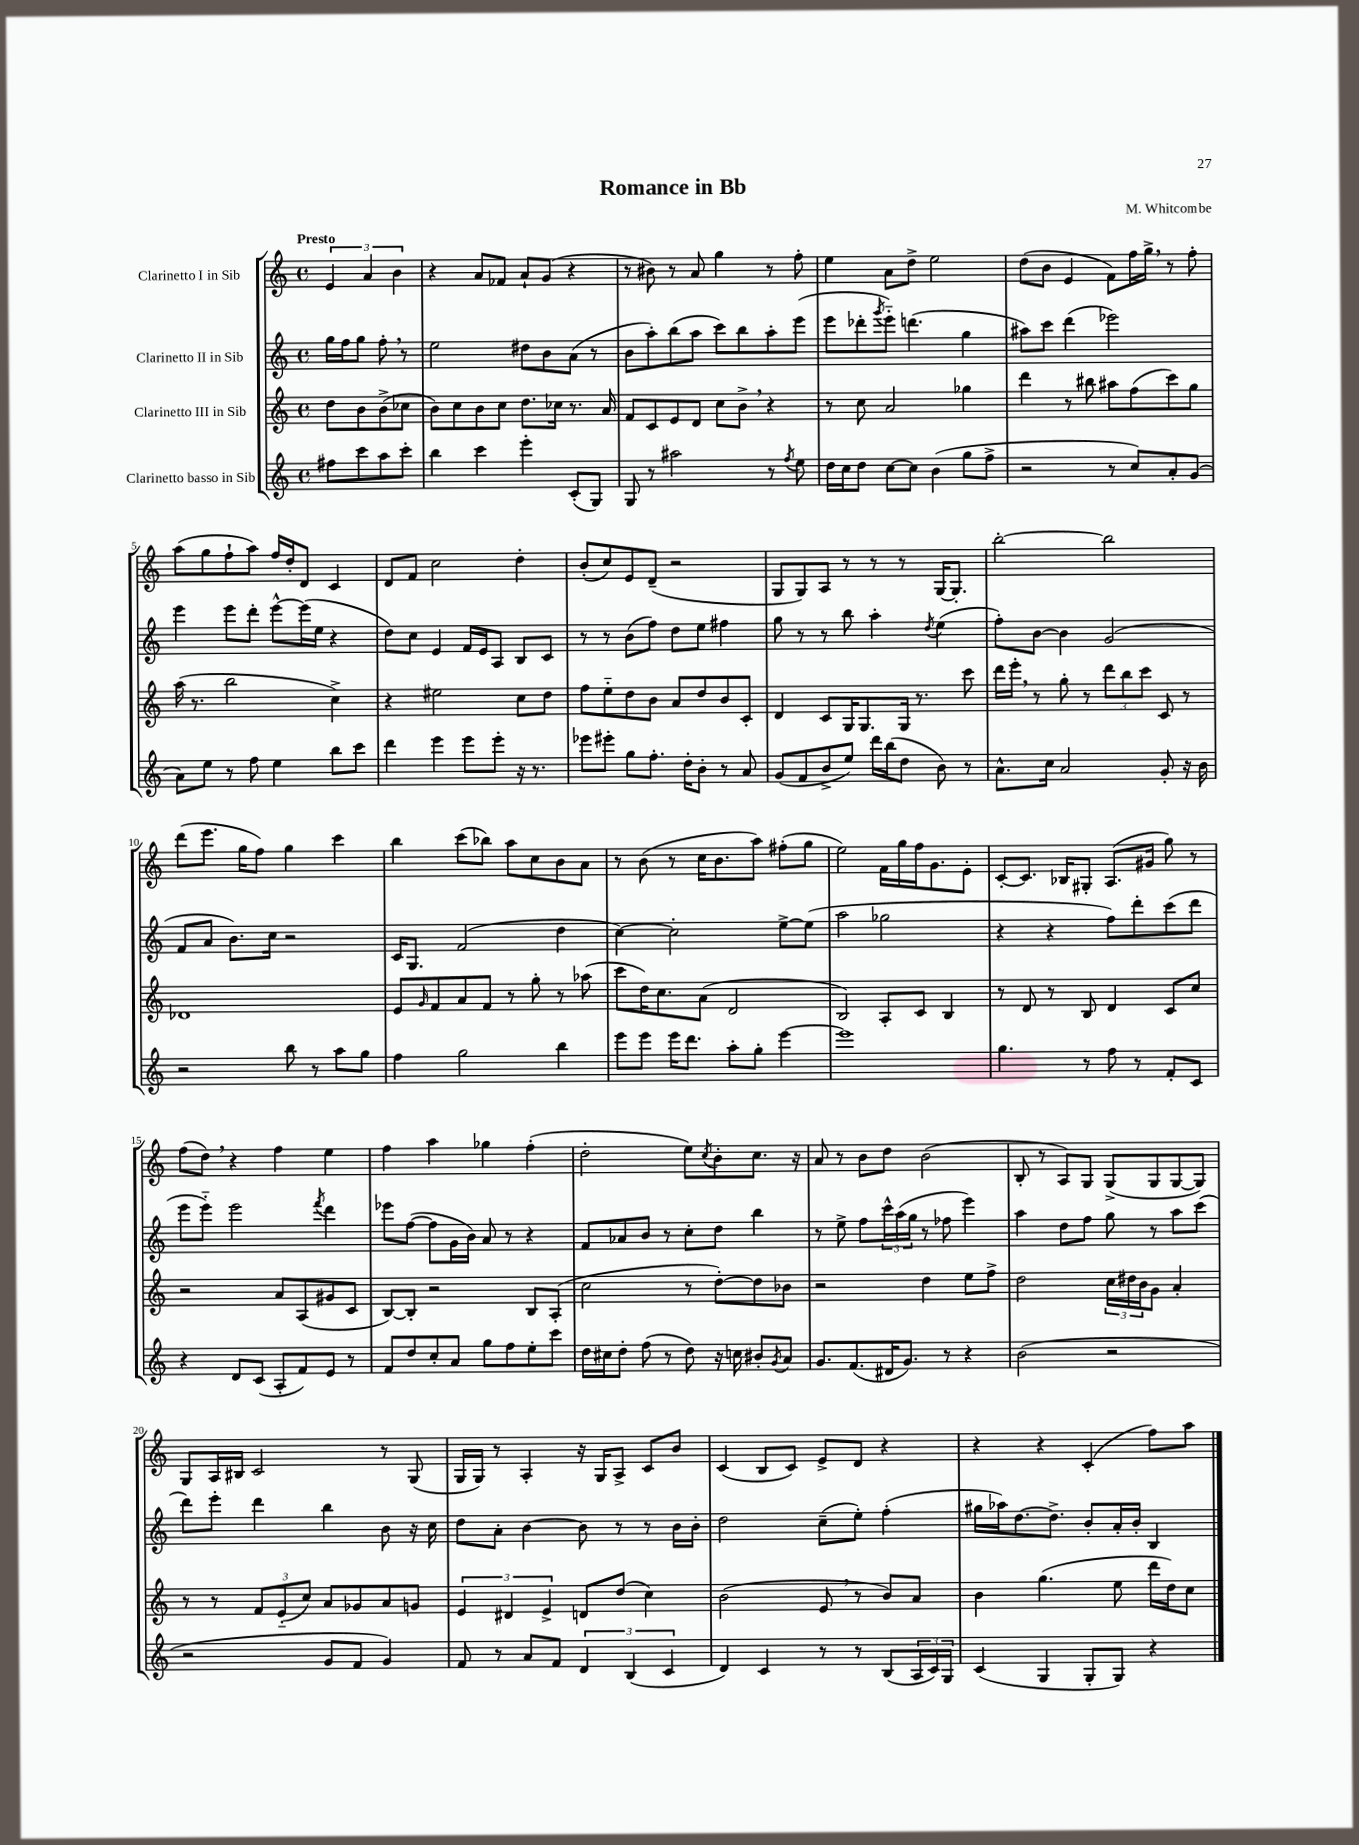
\header { title = "Romance in Bb" composer = "M. Whitcombe" }
<<
\new StaffGroup <<
\new Staff = "s0" \with { instrumentName = "Clarinetto I in Sib" } {
    \clef treble \key c \major \defaultTimeSignature \time 4/4 \partial 2 \tempo "Presto"
    \tuplet 3/2 { e'4 a'4 b'4 } |
    r4 a'8 fes'8 a'8-! g'8( r4 |
    r8 bis'8) r8 a'8 g''4 r8 f''8-. |
    e''4 a'8 d''8-> e''2 |
    d''8( b'8 e'4 f'8) f''16 g''16-> \breathe r8 f''8-. |
    a''8( g''8 f''8-! a''8) f''16 d''16-. d'8 c'4 |
    d'8 f'8 c''2 d''4-. |
    b'8-.( c''8) e'8 d'8--( r2 |
    g8 g8) a8 r8 r8 r8 g16~ g8.-. |
    b''2~-. b''2 |
    d'''8( e'''8. g''16 f''8) g''4 c'''4 |
    b''4 c'''8( bes''8) a''8 c''8 b'8 a'8 |
    r8 b'8( r8 c''16 b'8. a''8) fis''8-.( g''8 |
    e''2) f'16 g''16 f''16 g'8. e'8-. |
    c'8~-. c'8. bes16 gis8-. a8.( gis'16 g''8) r8 |
    f''8( d''8) \breathe r4 f''4 e''4 |
    f''4 a''4 ges''4 f''4-.( |
    d''2-. e''8) \acciaccatura { c''8 } b'8-. c''8. r16 |
    a'8 r8 b'8 d''8 b'2( |
    b8-. r8 a8) g8 g8->( g8 g8~ g8) |
    g8 a16 bis16 c'2 r8 g8( |
    g16 g16) r8 a4-. r16 g16 a8-> c'8 b'8 |
    c'4( b8 c'8) e'8-> d'8 r4 |
    r4 r4 c'4-.( f''8) a''8 \bar "|." |
}
\new Staff = "s1" \with { instrumentName = "Clarinetto II in Sib" } {
    \clef treble \key c \major \defaultTimeSignature \time 4/4 \partial 2
    g''16 f''16 g''8 f''8-. \breathe r8 |
    e''2 dis''8 b'8 a'8( r8 |
    b'8 a''8-.) b''8( a''8 c'''8) b''8 a''8-. e'''8( |
    e'''8 des'''8-. \acciaccatura { g'''8 } e'''8-_) d'''4.( g''4 |
    ais''8) c'''8 d'''4( ees'''2) |
    e'''4 e'''8 d'''8-. e'''8~-^ e'''16( e''16 r4 |
    d''8) c''8 e'4 f'16 e'16 a8 b8 c'8 |
    r8 r8 b'8( f''8) d''8 e''8 fis''4 |
    g''8 r8 r8 b''8 a''4-. \acciaccatura { d''8 } e''4( |
    f''8-.) b'8~ b'4 g'2( |
    f'8 a'8 b'8.) c''16 r2 |
    c'16 g8. f'2( d''4 |
    c''4~) c''2-. e''8~-> e''8( |
    a''2 ges''2 |
    r4 r4 f''8) d'''8-. c'''8( d'''8 |
    e'''8 e'''8-_) e'''2 \acciaccatura { f'''8 } d'''4 |
    ees'''8 f''8~( f''8 g'16 b'16) a'8 r8 r4 |
    f'8 aes'8 b'8 r8 c''8-. d''8 b''4 |
    r8 e''8-> f''8 \tuplet 3/2 { c'''16-^ a''16( g''16 } r8 fes''8 e'''4) |
    a''4 d''8 f''8 g''8 r8 a''8 c'''8( |
    d'''8) e'''8-. d'''4 b''4 b'8 r16 c''16 |
    d''8 a'8-. b'4~ b'8 r8 r8 b'16 b'16-. |
    d''2 c''8--( e''8-.) f''4-.( |
    gis''16 aes''16) d''8.~ d''8.-> b'8-. a'16-. b'16-. b4 \bar "|." |
}
\new Staff = "s2" \with { instrumentName = "Clarinetto III in Sib" } {
    \clef treble \key c \major \defaultTimeSignature \time 4/4 \partial 2
    d''8 b'8 b'8->( ces''8 |
    b'8) c''8 b'8 c''8 d''8. ces''16 r8. a'16 |
    f'8 c'8 e'8 d'8 c''8 b'8-> \breathe r4 |
    r8 c''8 a'2 ges''4 |
    d'''4 r8 bis''8 ais''8 f''8( c'''8) g''8 |
    a''16( r8. b''2 c''4->) |
    r4 eis''2 c''8 d''8 |
    f''8 e''8-_ d''8 b'8 a'8 d''8 b'8 c'8-. |
    d'4 c'8 g16 g8. g16 r8. c'''8 |
    d'''16 e'''16-. \breathe r8 g''8-. r8 \tuplet 3/2 { d'''8 b''8 c'''8 } c'8 r8 |
    des'1 |
    e'8 \grace { g'16 } f'8 a'8 f'8 r8 g''8-. r8 aes''8( |
    c'''8 d''16) c''8. a'8( d'2 |
    b2) a8-. c'8 b4 |
    r8 d'8 r8 b8 d'4 c'8 c''8 |
    r2 a'8 a8( gis'8 c'8 |
    b8~) b8-. r2 b8 a8-.( |
    c''2 r8 d''8~-.) d''8 bes'8 |
    r2 d''4 e''8 f''8-> |
    d''2 \tuplet 3/2 { c''16 dis''16 b'16 } g'8 a'4-. |
    r8 r8 \tuplet 3/2 { f'8 e'8-_( c''8) } a'8 ges'8 a'8 g'8 |
    \tuplet 3/2 { e'4 dis'4 e'4-> } d'8 d''8( c''4) |
    b'2( e'8 \breathe r8 b'8) a'8 |
    b'4 g''4.( e''8 d'''16 d''16) c''8 \bar "|." |
}
\new Staff = "s3" \with { instrumentName = "Clarinetto basso in Sib" } {
    \clef treble \key c \major \defaultTimeSignature \time 4/4 \partial 2
    fis''8 c'''8 a''8 c'''8-. |
    b''4 c'''4 e'''4-. c'8-.( g8) |
    g8 r8 ais''2 r8 \acciaccatura { f''8 } e''8 |
    d''16 c''16 d''8 c''8~ c''8 b'4( g''8 f''8-> |
    r2 r8 c''8) a'8-. g'8( |
    a'8) e''8 r8 f''8 e''4 b''8 c'''8 |
    d'''4 e'''4 e'''8 e'''8-. r16 r8. |
    ees'''8 eis'''8-. g''8 f''8.-. d''16-. b'8-. r8 a'8 |
    g'8( f'8 b'8-> e''8) d'''16 b''16( d''8 b'8) r8 |
    a'8.-^ c''16 a'2 g'8-. r16 b'16 |
    r2 b''8 r8 a''8 g''8 |
    f''4 g''2 b''4 |
    e'''8 e'''8 e'''16 d'''8. a''8-. g''8-. e'''4~ |
    e'''1 |
    g''4. r8 f''8 r8 f'8-. c'8 |
    r4 d'8 c'8( a8-. f'8) e'8 r8 |
    f'8 d''8 c''8-. a'8 g''8 f''8 e''8-. c'''8 |
    d''16 cis''16 d''8-. f''8( r8 d''8) r16 c''16 bis'8-. \acciaccatura { g'8 } a'8 |
    g'8. f'8.( dis'16 g'8.) r8 r4 |
    b'2( r2 |
    r2 g'8 f'8 g'4) |
    f'8 r8 a'8 f'8 \tuplet 3/2 { d'4 b4( c'4 } |
    d'4) c'4 r8 r8 b8( \tuplet 3/2 { a16 c'16) g16 } |
    c'4( g4 g8-. g8) r4 \bar "|." |
}
>>
>>
